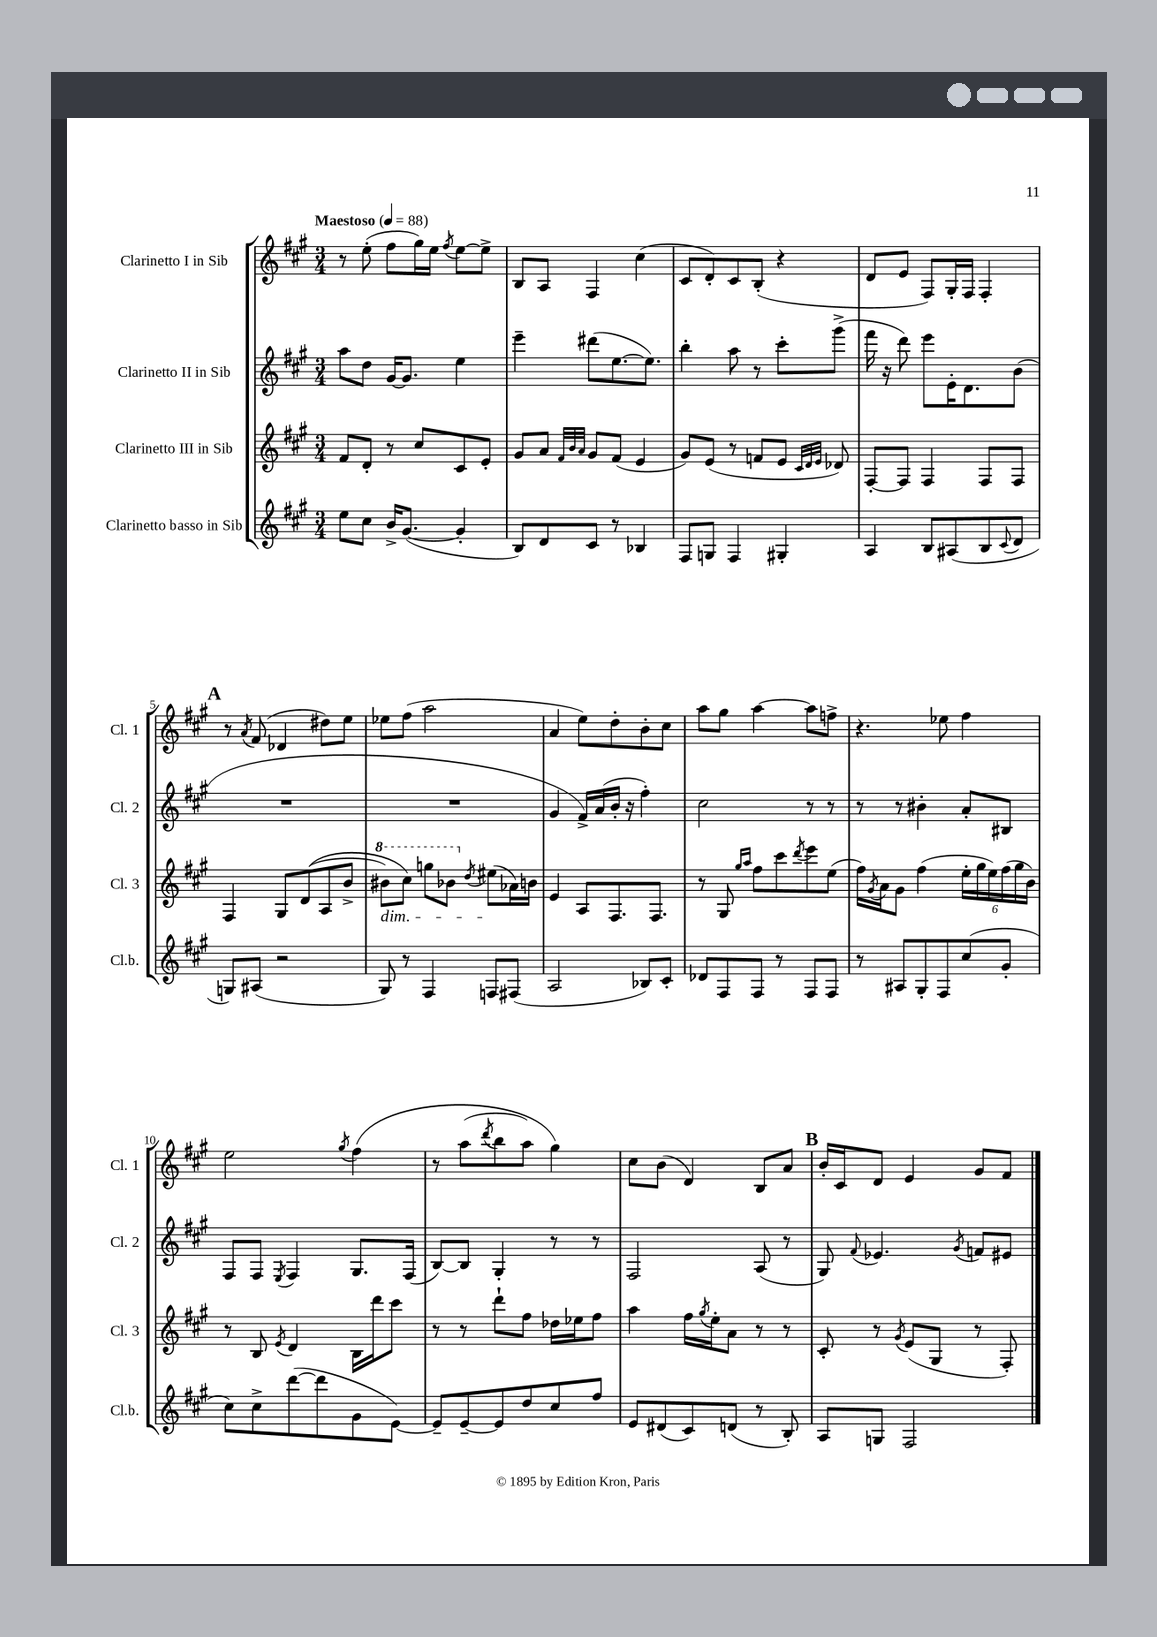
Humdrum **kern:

**kern	**kern	**kern	**kern
*staff4	*staff3	*staff2	*staff1
*clefG2	*clefG2	*clefG2	*clefG2
*k[f#c#g#]	*k[f#c#g#]	*k[f#c#g#]	*k[f#c#g#]
*M3/4	*M3/4	*M3/4	*M3/4
*MM88	*MM88	*MM88	*MM88
8ee\L	8f#/L	8aa\L	8r
8cc#\J	8d'/J	8dd\J	(8ee'\
16b^/LK	8r	[16g#/LK	8ff#\L
([8.g#/J	.	8.g#/]J	.
.	8cc#/L	.	16gg#\L)
.	.	.	16ee\JJ
.	.	.	8qff#/
4g#'/]	8c#/	4ee\	[8ee\L
.	8e'/J	.	8ee^\]J
=	=	=	=
8B/L)	8g#/L	4eee~\	8B/L
8d/	8a/J	.	8A/J
.	32qqf#/LLL	.	.
.	32qqb/	.	.
.	32qqa/JJJ	.	.
8c#/J	8g#/L	(8ddd#\L	4F#/
8r	(8f#/J	[8.ee\	.
4B-/	4e/	.	(4cc#\
.	.	8.ee\]J)	.
=	=	=	=
8F#/L	8g#/L)	4bb'\	8c#/L
8G/J	(8e/J	.	8d'/)
4F#/	8r	8aa\	8c#/
.	8f/L	8r	(8B'/J
4G#'/	8e/J	8ccc#'\L	4r
.	32qqc#/LLL	.	.
.	32qqd/	.	.
.	32qqe/JJJ	.	.
.	8d-/)	(8ggg#^\J	.
=	=	=	=
4A/	[8F#'/L	16fff#\	8d/L
.	.	16r	.
.	8F#/]J	8ddd\)	8e/J
8B/L	4F#/	8eee\L	8F#/L)
(8A#/	.	16e'\K	16G#'/L
.	.	8.d\	16F#/JJ
8B/	8F#/L	.	4F#'/
8qqc#/	.	.	.
8d/J	8F#/J	(8b\J	.
=	=	=	=
8G/L)	4F#/	2.r	8r
.	.	.	8qa/
(8A#/J	.	.	(8f#/
2r	8G#/L	.	4d-/
.	&((8d/	.	.
.	8A/	.	8dd#\L)
.	8b^/J	.	8ee\J
=	=	=	=
8G#/)	8bb#\L)	2.r	8ee-\L
8r	8ccc#\J&)	.	(8ff#\J
4F#/	8ggg\L	.	2aa\
.	8bb-\J	.	.
.	8qdd/	.	.
8F/L	(8ee#\L	.	.
(8F#/J	16a-\L)	.	.
.	16b\JJ	.	.
=	=	=	=
2A/	4e/	4g#/	4a/
.	8A/L	16f#^/LL)	8ee\L)
.	.	(16a/	.
.	8.F#/	16b'/JJ	8dd'\
.	.	16r	.
8B-/L)	.	4ff#'\)	8b'\
.	8.F#/J	.	.
8c#'/J	.	.	8cc#\J
=	=	=	=
8d-/L	8r	2cc#\	8aa\L
8F#/	8G#/	.	8gg#\J
.	16qqgg#/LL	.	.
.	16qqaa/JJ	.	.
8F#/J	8ff#\L	.	[4aa\
8r	8ccc#\	.	.
.	8qddd/	.	.
8F#/L	8eee\	8r	8aa\]L
8F#/J	(8ee\J	8r	8ff^\J
=	=	=	=
8r	16ff#\LL)	8r	4.r
.	8qg#/	.	.
.	16a\J	.	.
8A#/L	8g#\J	8r	.
8G#'/	(4ff#\	4b#'\	.
8F#/	.	.	8ee-\
(8cc#/	24ee'\LL	8a'/L	4ff#\
.	24gg#\	.	.
.	24ee\)	.	.
8g#'/J	(24ff#\	8B#/J	.
.	24gg#\	.	.
.	24b\JJ)	.	.
=	=	=	=
8cc#\L)	8r	8F#/L	2ee\
8cc#^\	8B/	8F#/J	.
.	8qe/	8qE/	.
([8ddd\	4d/	4F#/	.
8ddd\]	.	.	.
.	.	.	8qgg#/
8g#\	16B\LL	8.G#/L	&(4ff#\
.	16ddd\J	.	.
[8e\J)	8ccc#\J	.	.
.	.	(16F#/Jk	.
=	=	=	=
8e~/]L	8r	[8B/L)	8r
[8e~/	8r	8B/]J	(8aa\L
.	.	.	8qddd/
8e/]	8ddd`\L	4G#'/	8bb\
8dd/	8ff#\J	.	8aa\J)
8cc#/	16dd-\LL	8r	4gg#\&)
.	16ee-\J	.	.
8ff#/J	8ff#\J	8r	.
=	=	=	=
8e/L	4aa\	2F#/	8cc#\L
(8d#/	.	.	(8b\J
8c#/)	16ff#\LL	.	4d/)
.	8qgg#/	.	.
.	16ee'\J	.	.
(8d/J	8a\J	.	.
8r	8r	(8A/	8B/L
8B'/)	8r	8r	8a/J
=	=	=	=
8A/L	8c#'/	8G#/)	16b'/LL
.	.	.	16c#/J
.	.	8qqf#/	.
8G/J	8r	4.e-/	8d/J
.	8qg#/	.	.
2F#/	(8e/L	.	4e/
.	8G#/J	.	.
.	.	8qg#/	.
.	8r	8f/L	8g#/L
.	8F#'/)	8e#/J	8f#/J
==	==	==	==
*-	*-	*-	*-
